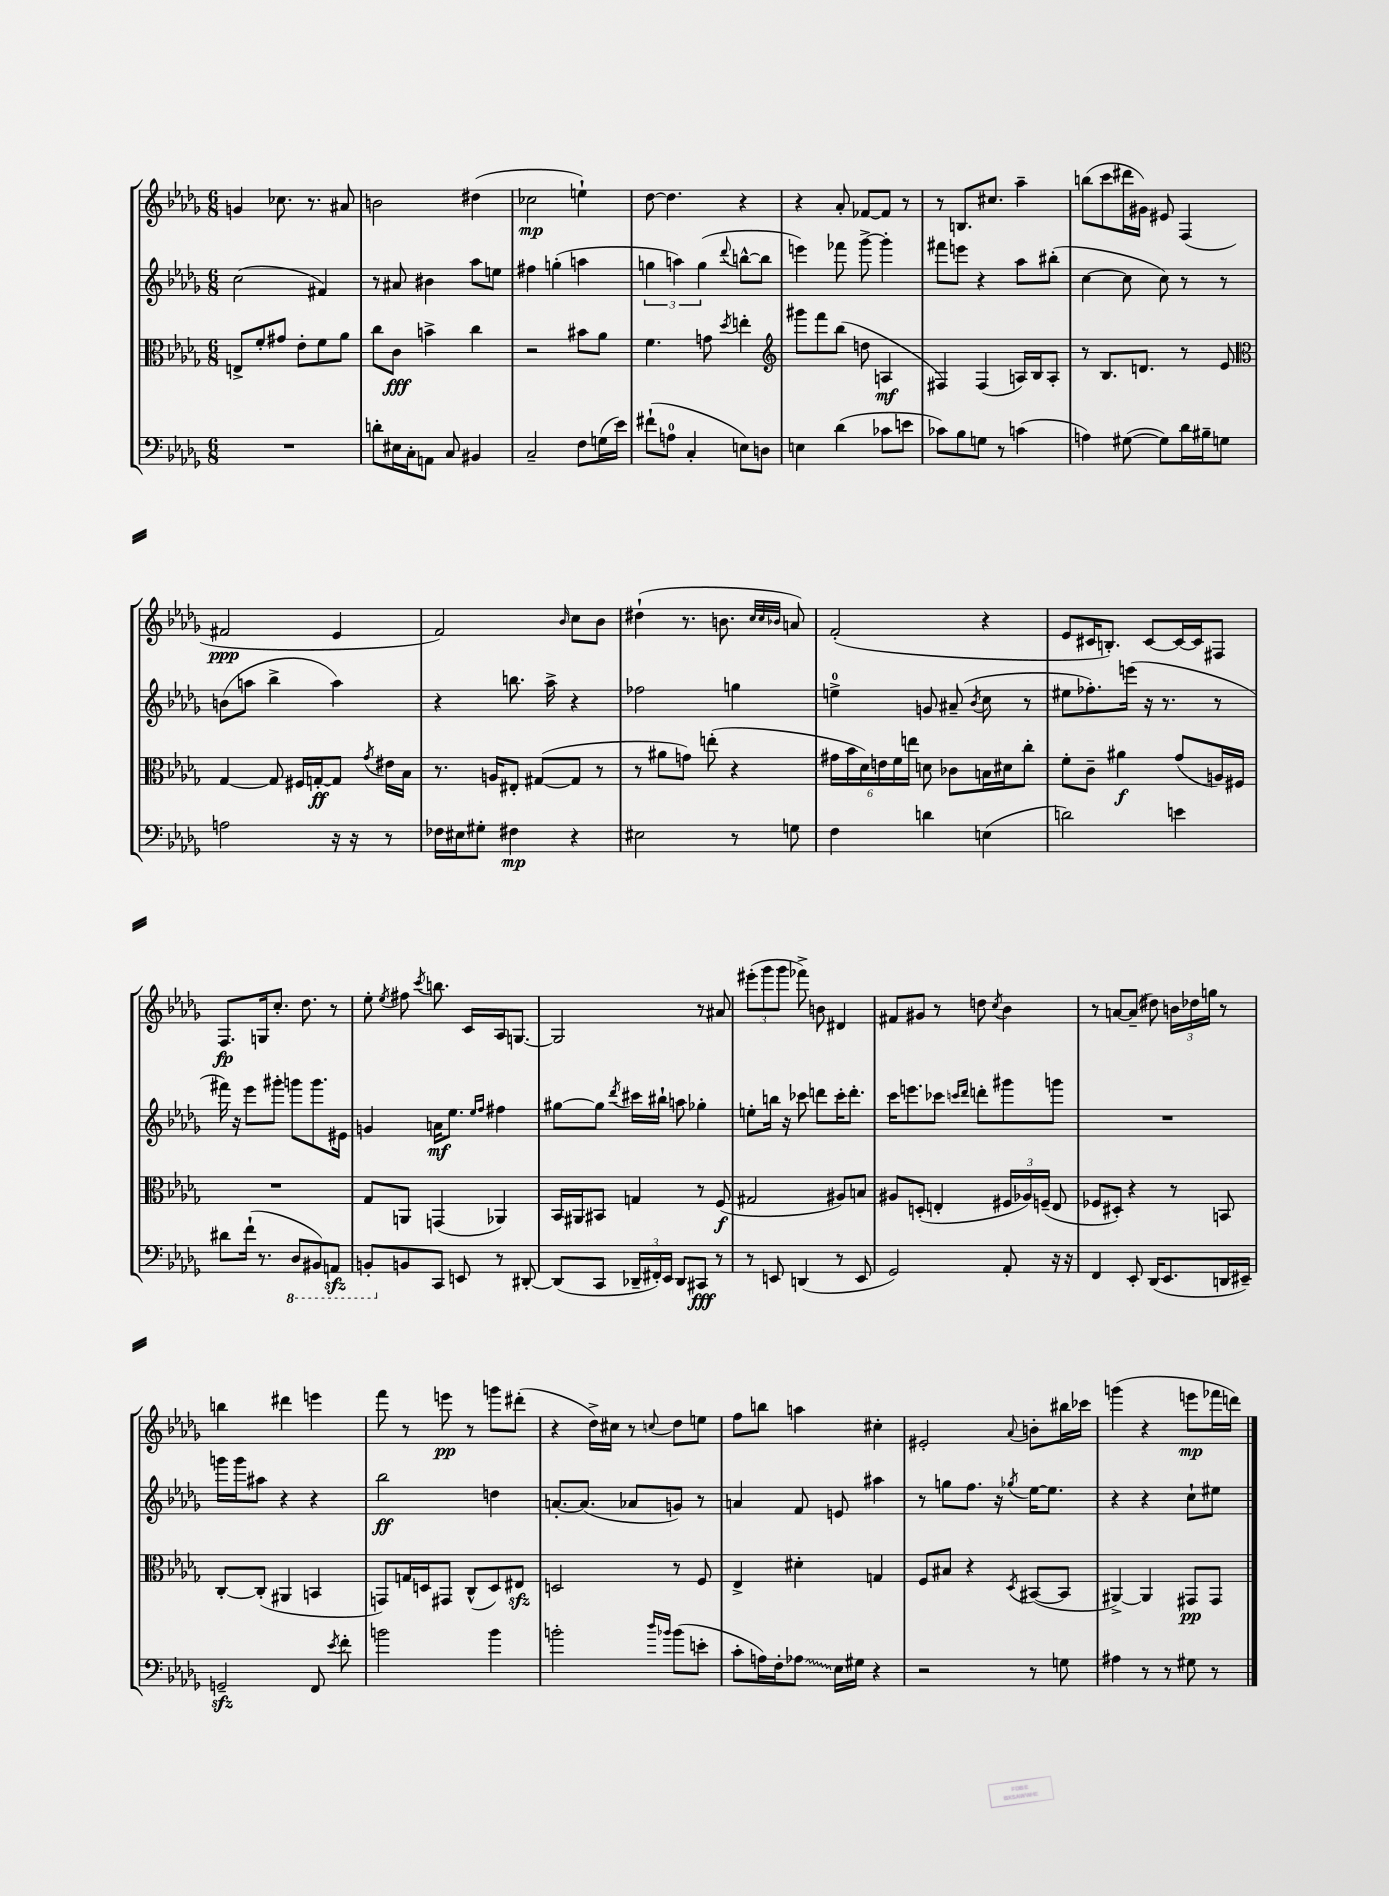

**kern	**kern	**kern	**kern
*staff4	*staff3	*staff2	*staff1
*clefF4	*clefC3	*clefG2	*clefG2
*k[b-e-a-d-g-]	*k[b-e-a-d-g-]	*k[b-e-a-d-g-]	*k[b-e-a-d-g-]
*M6/8	*M6/8	*M6/8	*M6/8
2.r	8E^	(2cc	4g
.	8f'	.	.
.	8g#	.	8.cc-
.	8e-'	.	.
.	.	.	8.r
.	8f	4f#)	.
.	8a-	.	8a#
=	=	=	=
8d'	8cc	8r	2b
16E#	8c	8a#	.
16C'	.	.	.
8AA	4b^	4b#	.
8C	.	.	.
4BB#	4cc	8aa-	(4dd#
.	.	8ee	.
=	=	=	=
2C~	2r	4ff#	2cc-
.	.	(4gg'	.
8F	8b#	4aa	4ee`)
(16G	8a-	.	.
16e-)	.	.	.
=	=	=	=
(8f#`	4.f	6gg	[8dd-
8A	.	.	4.dd-]
.	.	6aa)	.
4C'	.	.	.
.	.	(6gg	.
.	8g	.	.
.	8qdd-	8qqddd-	.
8E)	4ee'	[8bb^^	4r
8D	.	8bb]	.
=	=	=	=
*	*clefG2	*	*
4E	8ggg#	4eee)	4r
.	8fff	.	.
(4d-	(8bb-	8fff-	8a-'
.	8dd	[8ggg-^	[8f-
8c-	4A	4ggg-']	8f-]
8e	.	.	8r
=	=	=	=
8c-)	4F#)	8fff#	8r
8B-	.	8eee	8.B
8G	(4F#	4r	.
.	.	.	8.cc#
8r	.	.	.
(4c	16A)	8aa-	4aa-~
.	16B-	.	.
.	8A'	(8bb#'	.
=	=	=	=
4A)	8r	[4cc	(8bb
.	8.B-	.	8ccc
([8G#	.	8cc]	16ddd#
.	8.d	.	16g#)
8G#])	.	8cc)	8e#
16d-	8r	8r	(4F
16B#~	.	.	.
8G	8e-	8r	.
=	=	=	=
*	*clefC3	*	*
2A	[4G-	(8b	2f#
.	.	8aa	.
.	8G-]	4bb-^	.
.	16F#	.	.
.	[16G'	.	.
16r	8G]	4aa)	4e-
16r	.	.	.
.	8qg-	.	.
8r	16e#	.	.
.	16B-	.	.
=	=	=	=
16F-	8.r	4r	2f)
16E#	.	.	.
8G#'	.	.	.
.	16A	.	.
4F#	8E#'	8.bb	.
.	([8G#	.	.
.	.	16aa-^	.
.	.	.	16qqb-
4r	8G#]	4r	8cc
.	8r	.	8b-
=	=	=	=
2E#	8r	2ff-	(4dd#`
.	8a#	.	.
.	8g)	.	8.r
.	(8ee'	.	.
.	.	.	8.b
8r	4r	4gg	.
.	.	.	32qqcc
.	.	.	32qqcc
.	.	.	32qqb-
8G	.	.	8a)
=	=	=	=
4F	24g#	4ee^	(2f'
.	24b-	.	.
.	24d-)	.	.
.	24e	.	.
.	24f	.	.
.	24ee	.	.
4d	8d	8g	.
.	8c-	(8a#~	.
.	.	8qb-	.
(4E	16B	8cc	4r
.	16d#	.	.
.	8cc'	8r	.
=	=	=	=
2d)	8f'	8ee#	8e-
.	8c~	8.ff-')	16c#
.	.	.	8.B')
.	4a#	.	.
.	.	(16eee	.
.	.	16r	[8c#
.	.	8.r	.
4e	(8g-	.	16c#_
.	.	.	16c#]
.	16A)	8r	8F#
.	16F#	.	.
=	=	=	=
8d#	2.r	16fff#)	8.F
.	.	16r	.
(16f`	.	8eee-	.
8.r	.	.	16G
.	.	8ggg#'	8.cc'
8DD-	.	8ggg	.
.	.	.	8.dd-
8BBB#)	.	8.ggg	.
8AAA	.	.	8r
.	.	16e#	.
=	=	=	=
8BBB'	8G-	4g	8ee-'
.	.	.	8qee-
8BB	8AA	.	8ff#
.	.	.	8qccc
8CC	(4GG	16a	8.bb
.	.	8.ee-	.
8EE	.	.	.
.	.	.	16c
.	.	16qqee-	.
.	.	16qqff	.
8r	4AA-)	4ff#	16A-
.	.	.	[8.G
[8DD#'	.	.	.
=	=	=	=
(8DD#]	16BB-	[8gg#	2G]
.	16AA#	.	.
8CC	8BB#	8gg#]	.
.	.	8qddd-	.
24DD-~	4G	16ccc#	.
24FF#')	.	.	.
.	.	16bb#`	.
24EE-	.	.	.
8DD-	.	8aa	.
8CC#	8r	4gg-'	8r
8r	(8F	.	8a#
=	=	=	=
8r	2G#	8ee'	(12eee#'
.	.	.	12ggg-
8EE	.	16bb	.
.	.	.	12ggg-
.	.	16r	.
(4DD	.	8ccc-	8fff-^)
.	.	8ddd	8b
8r	8A#)	16ccc-'	4d#
.	.	8.ddd'	.
8EE	8B	.	.
=	=	=	=
2GG-)	8A#	16ccc	8f#
.	.	8.eee	.
.	(8D'	.	8g#
.	4E'	8ccc-	8r
.	.	16qqccc	.
.	.	16qqddd-	.
.	.	8ddd'	8dd
.	.	.	8qcc
8AA-'	24F#	8ggg#	4b-
.	24A-)	.	.
.	(24F~	.	.
16r	8E	8ggg	.
16r	.	.	.
=	=	=	=
4FF	8F-	2.r	8r
.	8D#')	.	[8a
8EE-'	4r	.	(8a~]
(16DD-	.	.	8dd#)
8.EE-	.	.	.
.	8r	.	24b
.	.	.	24dd-
.	.	.	24gg
16DD	8BB	.	8r
16EE#~)	.	.	.
=	=	=	=
2GG~	[8C'	16ggg	4bb
.	.	16ggg	.
.	(8C']	8aa#	.
.	4AA#	4r	4ddd#
8FF	4BB	4r	4eee
8qe-	.	.	.
8f'	.	.	.
=	=	=	=
2b	8GG)	2bb-	8fff
.	16G	.	8r
.	16D	.	.
.	8GG#	.	8eee
.	(8C^^	.	8r
4b	8D)	4dd	8ggg
.	8E#	.	(8ddd#'
=	=	=	=
2b'	2D	[8.a'	4r
.	.	(8.a]	.
.	.	.	16dd-^)
.	.	.	16cc#
.	.	8a-	8r
16qqdd-	.	.	.
16qqb-	.	.	8qqcc
(8b-	8r	8g)	8dd-
8e'	8F	8r	8ee
=	=	=	=
8c'	4E-^	4a	8ff
16A)	.	.	8bb
16F'	.	.	.
8A-	4d#'	8f	4aa
16E-	.	8e	.
16G#	.	.	.
4r	4G	4aa#	4cc#'
=	=	=	=
2r	8F	8r	2e#'
.	8B#	8gg	.
.	4r	8.ff	.
.	.	16r	.
.	8qD-	8qgg-	8qqa-
8r	([8BB#	[16ee-	8b'
.	.	8.ee-]	.
8G	8BB#]	.	16bb#
.	.	.	16ccc-
=	=	=	=
4A#	[4AA#^)	4r	(4ggg
8r	4AA#]	4r	4r
8r	.	.	.
8G#	8GG#	8cc`	8eee
8r	8GG#	8ee#	16fff-
.	.	.	16ddd)
==	==	==	==
*-	*-	*-	*-
